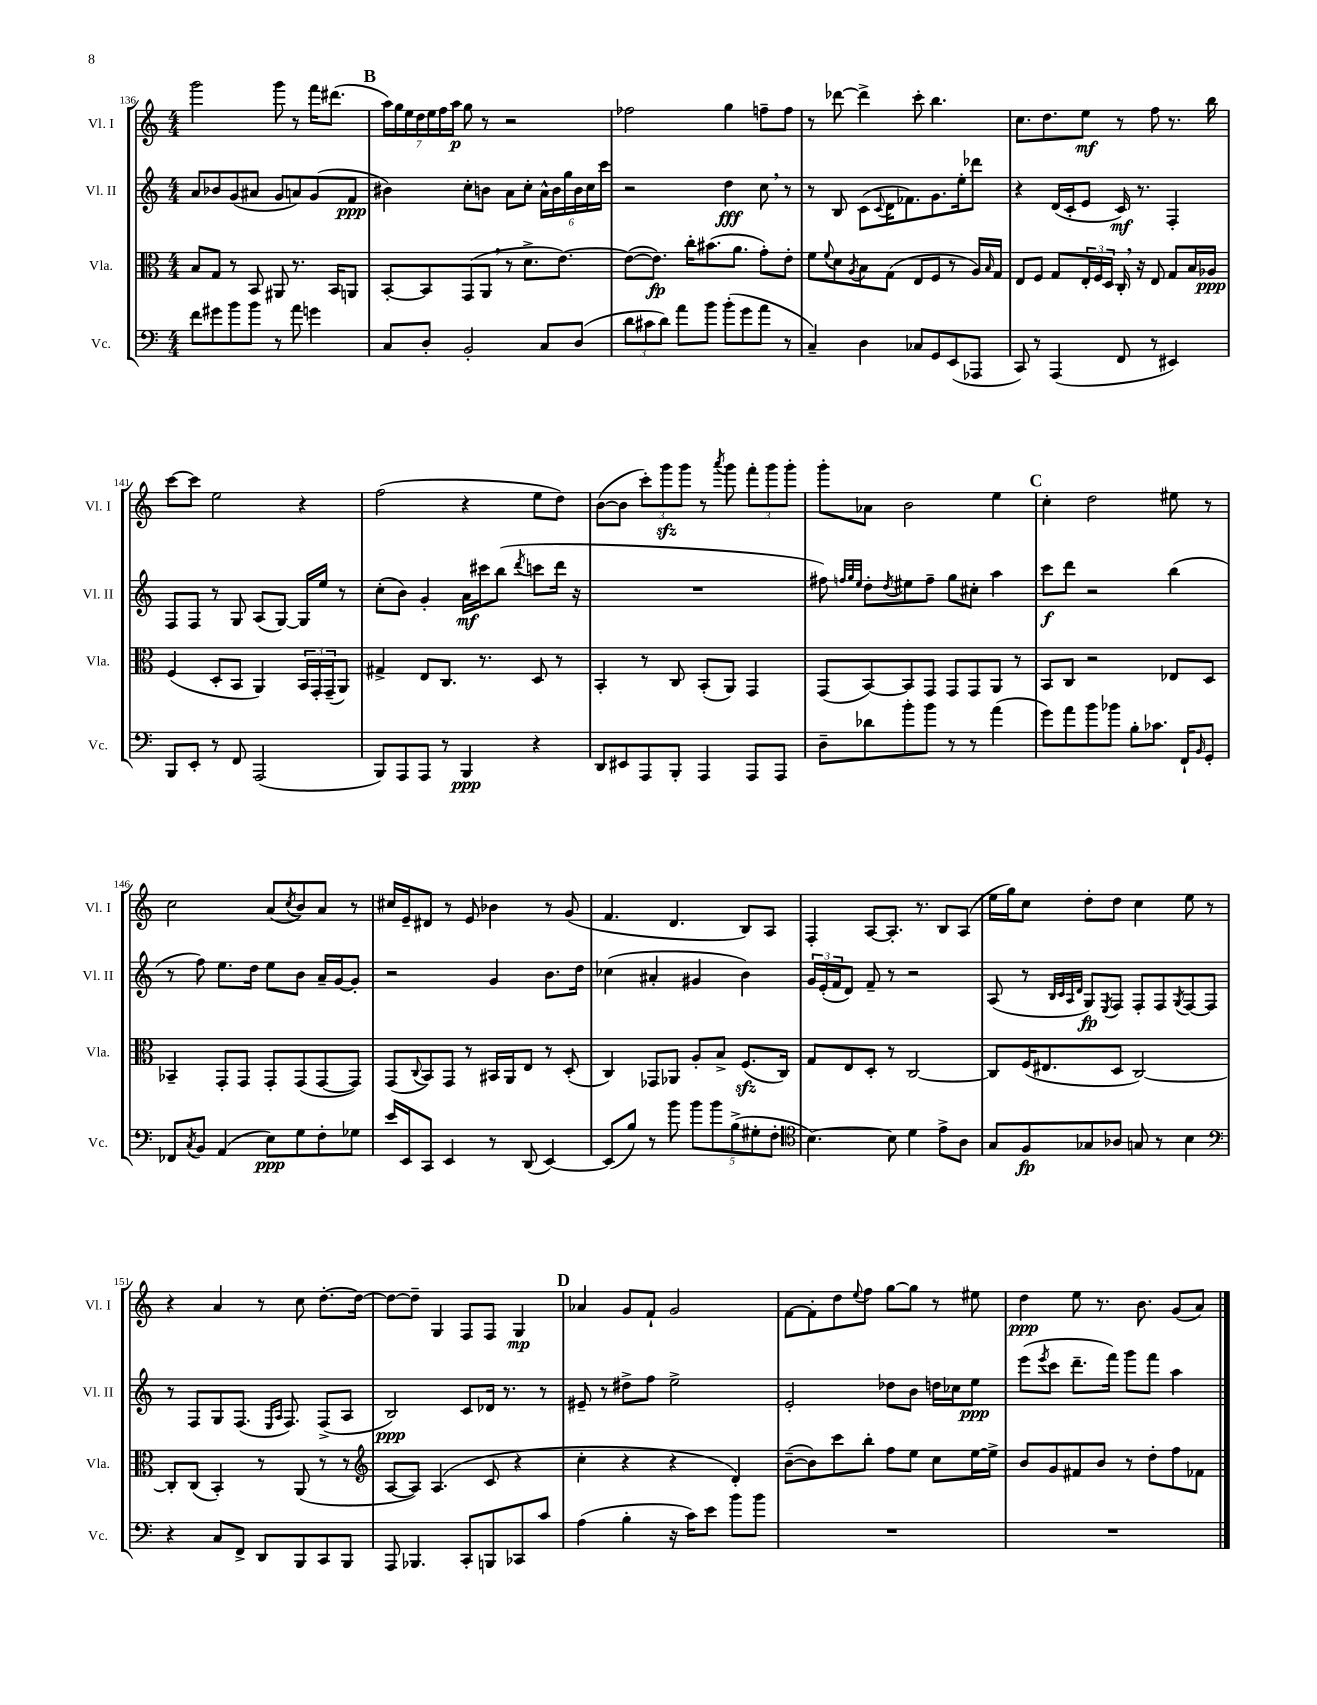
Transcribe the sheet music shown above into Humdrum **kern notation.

**kern	**dynam	**kern	**dynam	**kern	**dynam	**kern	**dynam
*part4	*part4	*part3	*part3	*part2	*part2	*part1	*part1
*staff4	*staff4	*staff3	*staff3	*staff2	*staff2	*staff1	*staff1
*I"Vc.	*	*I"Vla.	*	*I"Vl. II	*	*I"Vl. I	*
*I'Vc.	*	*I'Vla.	*	*I'Vl. II	*	*I'Vl. I	*
*clefF4	*	*clefC3	*	*clefG2	*	*clefG2	*
*k[]	*	*k[]	*	*k[]	*	*k[]	*
*M4/4	*	*M4/4	*	*M4/4	*	*M4/4	*
=136	=136	=136	=136	=136	=136	=136	=136
8f\L	.	8B/L	.	8a/L	.	2ggg\	.
8g#X\	.	8G/J	.	8b-X/	.	.	.
8b\	.	8r	.	(8g/	.	.	.
8b\J	.	8BB/	.	8a#X/J	.	.	.
8r	.	8AA#X/	.	8g/L	.	8ggg\	.
8a\	.	8.r	.	8an/)	.	8r	.
4gn\	.	.	.	(8g/	.	16fff\KL	.
.	.	16BB/KL	.	.	.	(8.ddd#X\J	.
.	.	8AAn/J	.	8f/J	ppp	.	.
!!LO:REH:place=s1:t=B
=137	=137	=137	=137	=137	=137	=137	=137
8C/L	.	[8BB'/L	.	4b#X\)	.	28aa\LL)	.
.	.	.	.	.	.	28gg\	.
.	.	.	.	.	.	28ee\	.
.	.	.	.	.	.	28dd\	.
8D'/J	.	8BB/]	.	.	.	.	.
.	.	.	.	.	.	28ee\	.
.	.	.	.	.	.	28ff\	.
.	.	.	.	.	.	28aa\JJ	p
2BB'/	.	(8GG/	.	8cc'\L	.	8gg\	.
.	.	8AA,/J	.	8bn\J	.	8r	.
.	.	8r	.	8a\L	.	2r	.
.	.	8.d^\L	.	8cc'\J	.	.	.
8C/L	.	.	.	24a^^\LL	.	.	.
.	.	.	.	24b\	.	.	.
.	.	[8.e\J)	.	.	.	.	.
.	.	.	.	24gg\	.	.	.
(8D/J	.	.	.	24b\	.	.	.
.	.	.	.	24cc\	.	.	.
.	.	.	.	24ccc\JJ	.	.	.
=138	=138	=138	=138	=138	=138	=138	=138
12d\L	.	(8e\L_	.	2r	.	2ff-X\	.
12c#X\	.	.	.	.	.	.	.
.	.	8.e\J])	fp	.	.	.	.
12d\J)	.	.	.	.	.	.	.
8a\L	.	.	.	.	.	.	.
.	.	16cc'\KL	.	.	.	.	.
8b\J	.	(8.b#X\	.	.	.	.	.
(8b'\L	.	.	.	4dd\	fff	4gg\	.
.	.	8.a\J	.	.	.	.	.
8g\	.	.	.	.	.	.	.
8a\J	.	8g'\L)	.	8cc,\	.	8ffn~\L	.
8r	.	8e'\J	.	8r	.	8ff\J	.
=139	=139	=139	=139	=139	=139	=139	=139
4C~/)	.	8f\L	.	8r	.	8r	.
.	.	8qqf/	.	.	.	.	.
.	.	8d\	.	8B/	.	[8ddd-X\	.
.	.	8qA/	.	.	.	.	.
4D\	.	8B\	.	(8c\L	.	4ddd-^\]	.
.	.	.	.	8qqc/	.	.	.
.	.	(8G\J	.	16d\K	.	.	.
.	.	.	.	8.f-X\)	.	.	.
8C-X/L	.	8E/L	.	.	.	8ccc'\	.
8GG/	.	8F/J	.	8.g\	.	4.bb\	.
(8EE/	.	8r	.	.	.	.	.
.	.	.	.	16ee'\k	.	.	.
8AAA-X/J	.	16A/LL)	.	8ddd-X\J	.	.	.
.	.	16qqB/	.	.	.	.	.
.	.	16G/JJ	.	.	.	.	.
=140	=140	=140	=140	=140	=140	=140	=140
8CC/)	.	8E/L	.	4r	.	8.cc\L	.
8r	.	8F/J	.	.	.	.	.
.	.	.	.	.	.	8.dd\	.
(4AAA/	.	8G/L	.	(16d/LL	.	.	.
.	.	.	.	16c'/J	.	.	.
.	.	24E'/L	.	8e/J	.	8ee\J	mf
.	.	24F/	.	.	.	.	.
.	.	24D/JJ	.	.	.	.	.
8FF/	.	16C',/	.	16c/)	mf	8r	.
.	.	16r	.	8.r	.	.	.
8r	.	8E/	.	.	.	8ff\	.
4EE#X/)	.	8G/L	.	4F'/	.	8.r	.
.	.	16B/L	.	.	.	.	.
.	.	16A-X/JJ	ppp	.	.	16bb\	.
!!LO:LB:g=z
=141	=141	=141	=141	=141	=141	=141	=141
8BBB/L	.	(4F/	.	8F/L	.	[8ccc\L	.
8EE'/J	.	.	.	8F/J	.	8ccc\J]	.
8r	.	8D'/L	.	8r	.	2ee\	.
8FF/	.	8BB/J	.	8G/	.	.	.
(2AAA/	.	4AA/)	.	(8A/L	.	.	.
.	.	.	.	[8G/J)	.	.	.
.	.	24BB/LL	.	16G/LL]	.	4r	.
.	.	24GG'/	.	.	.	.	.
.	.	.	.	16ee/JJ	.	.	.
.	.	(24GG~/J	.	.	.	.	.
.	.	8AA/J)	.	8r	.	.	.
=142	=142	=142	=142	=142	=142	=142	=142
8BBB/L)	.	4G#X^/	.	(8cc'\L	.	(2ff\	.
8AAA/	.	.	.	8b\J)	.	.	.
8AAA/J	.	8E/L	.	4g'/	.	.	.
8r	.	8.C/J	.	.	.	.	.
4BBB/	ppp	.	.	16a\LL	mf	4r	.
.	.	8.r	.	16ccc#X\J	.	.	.
.	.	.	.	(8bb\J	.	.	.
.	.	.	.	8qddd/	.	.	.
4r	.	8D/	.	8cccn\L	.	8ee\L	.
.	.	8r	.	16ddd\Jk	.	8dd\J)	.
.	.	.	.	16r	.	.	.
=143	=143	=143	=143	=143	=143	=143	=143
8DD/L	.	4BB'/	.	1r	.	([8b\L	.
8EE#X/	.	.	.	.	.	8b\J]	.
8AAA/	.	8r	.	.	.	12ccc'\L)	.
.	.	.	.	.	.	12gggzz\	.
8BBB'/J	.	8C/	.	.	.	.	.
.	.	.	.	.	.	12ggg\J	.
4AAA/	.	(8BB'/L	.	.	.	8r	.
.	.	.	.	.	.	8qaaa/	.
.	.	8AA/J)	.	.	.	8ggg\	.
8AAA/L	.	4GG/	.	.	.	12fff'\L	.
.	.	.	.	.	.	12ggg\	.
8AAA/J	.	.	.	.	.	.	.
.	.	.	.	.	.	12ggg'\J	.
=144	=144	=144	=144	=144	=144	=144	=144
8D~\L	.	(8GG/L	.	8ff#X\)	.	8ggg'\L	.
.	.	.	.	32qqffn/LLL	.	.	.
.	.	.	.	32qqgg/	.	.	.
.	.	.	.	32qqee/JJJ	.	.	.
8d-X\	.	[8BB/)	.	8dd'\L	.	8a-X\J	.
.	.	.	.	8qdd/	.	.	.
8b'\	.	8BB/]	.	8ee#X\	.	2b\	.
8b\J	.	8GG/J	.	8ff~\J	.	.	.
8r	.	8GG/L	.	8gg\L	.	.	.
8r	.	8GG/	.	8cc#X'\J	.	.	.
(4a\	.	8AA/J	.	4aa\	.	4ee\	.
.	.	8r	.	.	.	.	.
!!LO:REH:place=s1:t=C
=145	=145	=145	=145	=145	=145	=145	=145
8g\L)	.	8BB/L	.	8ccc\L	f	4cc'\	.
8a\	.	8C/J	.	8ddd\J	.	.	.
8b\	.	2r	.	2r	.	2dd\	.
8b-X\J	.	.	.	.	.	.	.
8B'\L	.	.	.	.	.	.	.
8.c-X\J	.	.	.	.	.	.	.
.	.	8E-X/L	.	(4bb\	.	8ee#X\	.
16FF`/KL	.	.	.	.	.	.	.
16qqBB/	.	.	.	.	.	.	.
8GG'/J	.	8D/J	.	.	.	8r	.
!!LO:LB:g=z
=146	=146	=146	=146	=146	=146	=146	=146
8FF-X/L	.	4BB-X~/	.	8r	.	2cc\	.
8qC/	.	.	.	.	.	.	.
8BB/J	.	.	.	8ff\)	.	.	.
(4AA/	.	8GG'/L	.	8.ee\L	.	.	.
.	.	8GG/J	.	.	.	.	.
.	.	.	.	16dd\Jk	.	.	.
8E\L)	ppp	8GG'/L	.	8ee\L	.	(8a/L	.
.	.	.	.	.	.	8qcc/	.
8G\	.	(8GG/	.	8b\J	.	8b/)	.
8F'\	.	[8GG/	.	16a~/LL	.	8a/J	.
.	.	.	.	[16g/J	.	.	.
8G-X\J	.	8GG/J])	.	8g'/J]	.	8r	.
=147	=147	=147	=147	=147	=147	=147	=147
16e/LL	.	(8GG/L	.	2r	.	16cc#X/LL	.
16EE/J	.	.	.	.	.	16e~/J	.
.	.	8qqC/	.	.	.	.	.
8CC/J	.	8BB/)	.	.	.	8d#X/J	.
4EE/	.	8GG/J	.	.	.	8r	.
.	.	8r	.	.	.	8e/	.
8r	.	16BB#X/LL	.	4g/	.	4b-X\	.
.	.	16AA/J	.	.	.	.	.
(8DD/	.	8E/J	.	.	.	.	.
[4EE/)	.	8r	.	8.b\L	.	8r	.
.	.	(8D'/	.	.	.	(8g/	.
.	.	.	.	16dd\Jk	.	.	.
=148	=148	=148	=148	=148	=148	=148	=148
(8EE/L]	.	4C/)	.	(4cc-X\	.	4.f/	.
8B/J)	.	.	.	.	.	.	.
8r	.	8GG-X/L	.	4a#X'/	.	.	.
8b\	.	8AA-X/J	.	.	.	4.d/	.
10b\L	.	8A'/L	.	4g#X/	.	.	.
10b\	.	.	.	.	.	.	.
.	.	8B^/J	.	.	.	.	.
(10B^\	.	.	.	.	.	.	.
.	.	(8.Fzz/L	.	4b\)	.	8B/L)	.
10G#X'\	.	.	.	.	.	.	.
.	.	.	.	.	.	8A/J	.
10F'\J	.	.	.	.	.	.	.
.	.	16C/Jk)	.	.	.	.	.
=149	=149	=149	=149	=149	=149	=149	=149
*clefC4	*	*	*	*	*	*	*
[4.B\)	.	8G/L	.	24g/LL	.	4F'/	.
.	.	.	.	(24e'/	.	.	.
.	.	.	.	24f/J	.	.	.
.	.	8E/	.	8d/J)	.	.	.
.	.	8D'/J	.	8f~/	.	[8A/L	.
8B\]	.	8r	.	8r	.	8.A'/J]	.
4d\	.	[2C/	.	2r	.	.	.
.	.	.	.	.	.	8.r	.
8e^\L	.	.	.	.	.	8B/L	.
8A\J	.	.	.	.	.	(8A/J	.
=150	=150	=150	=150	=150	=150	=150	=150
8G/L	.	8C/L]	.	(8A/	.	16ee\LL	.
.	.	.	.	.	.	16gg\J)	.
8F/	fp	(16F/K	.	8r	.	8cc\J	.
.	.	8.E#X/	.	.	.	.	.
.	.	.	.	32qqB/LLL	.	.	.
.	.	.	.	32qqc/	.	.	.
.	.	.	.	32qqA/	.	.	.
.	.	.	.	32qqd/JJJ	.	.	.
8G-X/	.	.	.	8G/L)	fp	8dd'\L	.
.	.	.	.	8qE/	.	.	.
8A-X/J	.	8D/J	.	8F/J	.	8dd\J	.
8Gn/	.	[2C/)	.	8F'/L	.	4cc\	.
8r	.	.	.	8F/	.	.	.
.	.	.	.	8qG/	.	.	.
4B\	.	.	.	[8F/	.	8ee\	.
.	.	.	.	8F/J]	.	8r	.
!!LO:LB:g=z
=151	=151	=151	=151	=151	=151	=151	=151
*clefF4	*	*	*	*	*	*	*
4r	.	8C'/L]	.	8r	.	4r	.
.	.	(8C/J	.	8F/L	.	.	.
8C/L	.	4BB'/)	.	8G/	.	4a/	.
8FF^/J	.	.	.	(8.F/J	.	.	.
8DD/L	.	8r	.	.	.	8r	.
.	.	.	.	16qqE/LL	.	.	.
.	.	.	.	16qqA/JJ	.	.	.
.	.	.	.	8.F/)	.	.	.
8BBB/	.	(8AA/	.	.	.	8cc\	.
8CC/	.	8r	.	(8F^/L	.	[8.dd'\L	.
8BBB/J	.	8r	.	8A/J	.	.	.
.	.	.	.	.	.	16dd\Jk_	.
=152	=152	=152	=152	=152	=152	=152	=152
*	*	*clefG2	*	*	*	*	*
8AAA/	.	[8A/L	.	2B/)	ppp	8dd\L_	.
4.BBB-X/	.	8A/J])	.	.	.	8dd~\J]	.
.	.	(4.A/	.	.	.	4G/	.
8CC'/L	.	.	.	8c/L	.	8F/L	.
8BBBn/	.	8c/	.	16d-X/Jk	.	8F/J	.
.	.	.	.	8.r	.	.	.
8CC-X/	.	4r	.	.	.	4G/	mp
8c/J	.	.	.	8r	.	.	.
!!LO:REH:place=s1:t=D
=153	=153	=153	=153	=153	=153	=153	=153
(4A\	.	4cc'\	.	8e#X~/	.	4a-X/	.
.	.	.	.	8r	.	.	.
4B'\	.	4r	.	8dd#X^\L	.	8g/L	.
.	.	.	.	8ff\J	.	8f`/J	.
16r	.	4r	.	2ee^\	.	2g/	.
16c\KL)	.	.	.	.	.	.	.
8e\J	.	.	.	.	.	.	.
8b\L	.	4d'/)	.	.	.	.	.
8b\J	.	.	.	.	.	.	.
=154	=154	=154	=154	=154	=154	=154	=154
1r	.	([8b~\L	.	2e'/	.	[8f\L	.
.	.	8b\])	.	.	.	8f'\]	.
.	.	8ccc\	.	.	.	8dd\	.
.	.	.	.	.	.	8qqee/	.
.	.	8bb'\J	.	.	.	8ff\J	.
.	.	8ff\L	.	8dd-X\L	.	[8gg\L	.
.	.	8ee\J	.	8b\J	.	8gg\J]	.
.	.	8cc\L	.	16ddn\LL	.	8r	.
.	.	.	.	16cc-X\J	.	.	.
.	.	[16ee\L	.	8ee\J	ppp	8ee#X\	.
.	.	16ee^\JJ]	.	.	.	.	.
=155	=155	=155	=155	=155	=155	=155	=155
1r	.	8b/L	.	(8eee\L	.	4dd\	ppp
.	.	.	.	8qeee/	.	.	.
.	.	8g/	.	8ccc\J	.	.	.
.	.	8f#X/	.	8.ddd~\L	.	8ee\	.
.	.	8b/J	.	.	.	8.r	.
.	.	.	.	16fff\Jk)	.	.	.
.	.	8r	.	8ggg\L	.	.	.
.	.	.	.	.	.	8.b\	.
.	.	8dd'\L	.	8fff\J	.	.	.
.	.	8ff\	.	4aa\	.	(8g/L	.
.	.	8f-X\J	.	.	.	8a/J)	.
==	==	==	==	==	==	==	==
*-	*-	*-	*-	*-	*-	*-	*-
